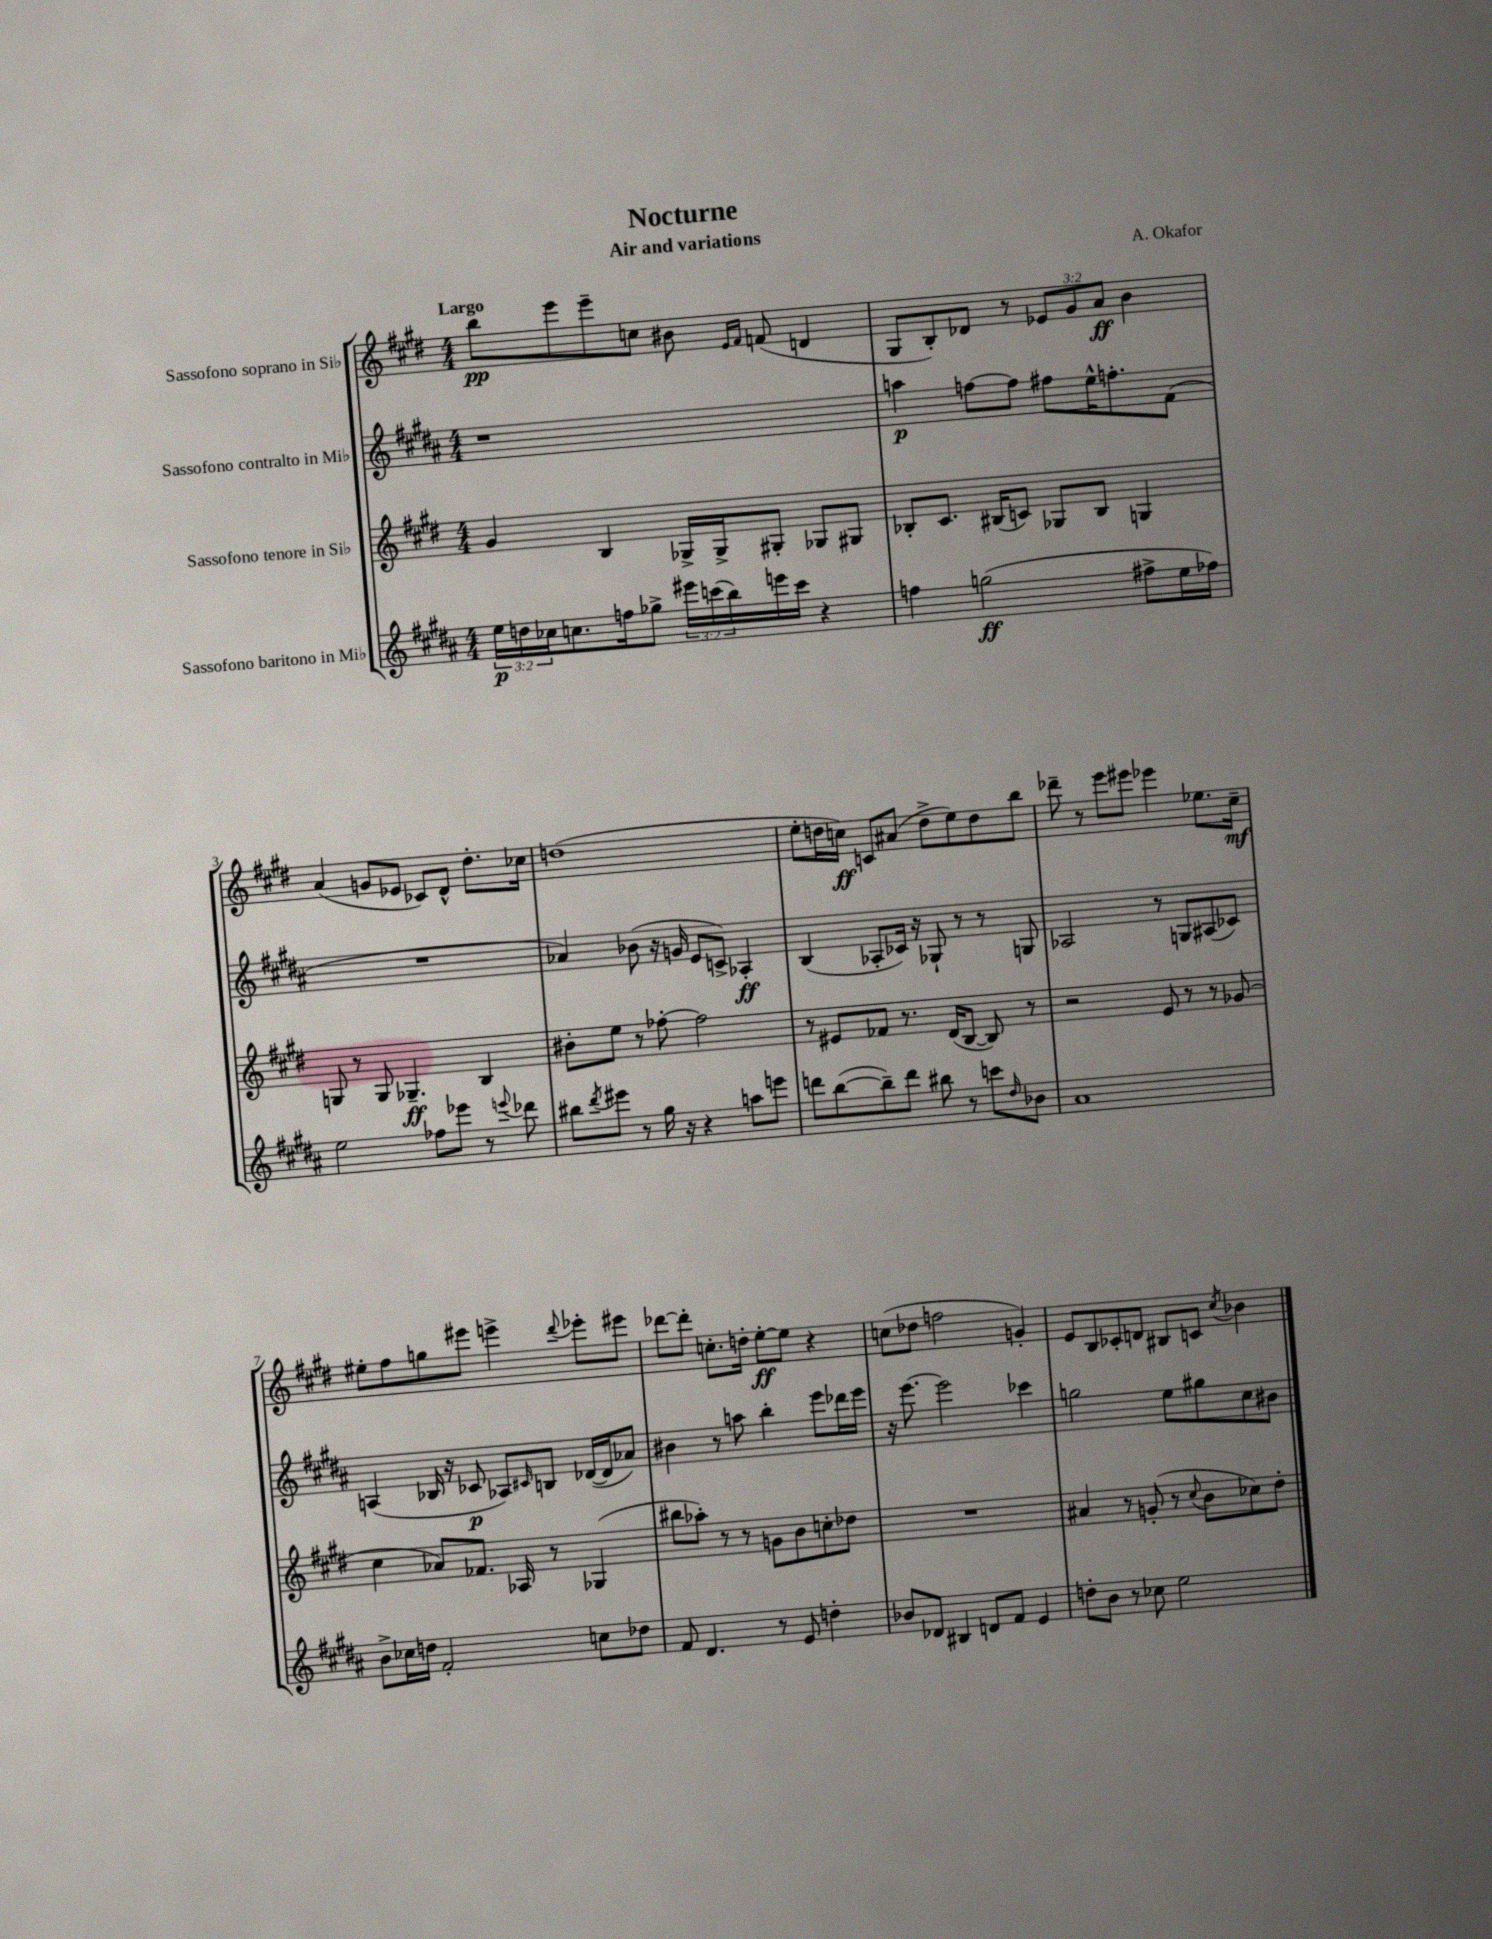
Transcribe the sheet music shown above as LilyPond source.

\header { title = "Nocturne" composer = "A. Okafor" subtitle = "Air and variations" }
<<
\new StaffGroup <<
\new Staff = "s0" \with { instrumentName = "Sassofono soprano in Sib" } {
    \clef treble \key e \major \numericTimeSignature \time 4/4 \override Staff.TupletNumber.text = #tuplet-number::calc-fraction-text \tempo "Largo"
    b''8\pp e'''8 e'''8-- c''8 bis'8 \grace { e'16 fis'16 } f'8( d'4 |
    gis8 b8-.) des'8 r8 \tuplet 3/2 { ees'8 gis'8 a'8\ff } b'4 |
    a'4( g'8 ees'8 ces'8) dis'8-^ dis''8.-. ces''16 |
    d''1( |
    e''8-. d''16 c''16\ff) c'8 ais'8( d''8-> e''8) d''8 b''8 |
    des'''8-- r8 e'''8 eis'''8 ees'''4 ees''8. cis''16--\mf |
    eis''8-. fis''8 g''8 eis'''8 e'''4-> \appoggiatura { dis'''8 } ees'''8-. eis'''8 |
    des'''8~ des'''8-. c''8.-. d''16-. e''8~-.\ff e''8 r4 |
    c''8( des''8 f''2 g'4-.) |
    e'8 b8 ces'8-. d'8 bis8 c'8 \acciaccatura { cis''8 } bes'4 \bar "|." |
}
\new Staff = "s1" \with { instrumentName = "Sassofono contralto in Mib" } {
    \clef treble \key b \major \numericTimeSignature \time 4/4
    r1 |
    a''4\p f''8~ f''8 fis''8 e''16-^ f''8.-. fis'8( |
    R1 |
    aes'4) bes'8( r16 g'16 e'8 c'8->) aes4-.\ff |
    b4( aes8-. ces'16) r16 ges8-! r8 r8 g8 |
    aes2 r8 g8 ais8( ces'8) |
    a4( bes16 r16 ces'8\p aes8) \grace { cis'16 } b8 des'16~( des'16 aes'8) |
    bis'4 r8 a''8 b''4-. e'''8 des'''16 e'''16 |
    r16 e'''8.~ e'''2 ces'''4 |
    g''2 e''8 gis''8 cis''8 bis'8 \bar "|." |
}
\new Staff = "s2" \with { instrumentName = "Sassofono tenore in Sib" } {
    \clef treble \key e \major \numericTimeSignature \time 4/4
    gis'4 b4 ges16-> ges16-> gis8-. ges8 gis8 |
    bes8-. cis'8. bis16( c'8) ges8 bis8 g4 |
    g8 r8 g8 ges4.--\ff b4 |
    bis'8-. e''8 r8 fes''8~-. fes''2 |
    r8 eis'8 fes'8 r8. dis'16( b8~ b8) r8 |
    r2 e'8 r8 r8 ges'8( |
    cis''4 aes'8) fes'8. aes16 r8 ges4( |
    bis''8 aes''8-.) r8 r8 g'8 b'8 c''8-. des''8 |
    R1 |
    ais'4 r8 g'8-.( r8 \appoggiatura { cis''8 } b'8 ces''8) dis''8-. \bar "|." |
}
\new Staff = "s3" \with { instrumentName = "Sassofono baritono in Mib" } {
    \clef treble \key b \major \numericTimeSignature \time 4/4 \override Staff.TupletNumber.text = #tuplet-number::calc-fraction-text
    \tuplet 3/2 { e''16\p d''16 ces''16 } c''8. f''16 ges''8-> \tuplet 3/2 { eis'''16 c'''16( b''16) } e'''16 c'''16 r4 |
    f''4 g''2\ff( fis''8-> e''16 fes''16) |
    e''2 fes''8 ees'''8 r8 \appoggiatura { e'''8 } des'''8 |
    bis''8 \acciaccatura { dis'''8 } eis'''8 r8 gis''16 r16 r4 a''8 e'''8 |
    d'''8 b''8~( b''8--) d'''8 bis''8 r8 c'''8 \grace { dis''16 } bes'8 |
    ais'1 |
    b'8-> ces''16 d''16 fis'2-. c''8 des''8 |
    fis'8 dis'4. r8 e'8 d''4-. |
    bes'8 des'8 bis4 d'8 fis'8 e'4 |
    d''8-. b'8 r8 ces''8 e''2 \bar "|." |
}
>>
>>
